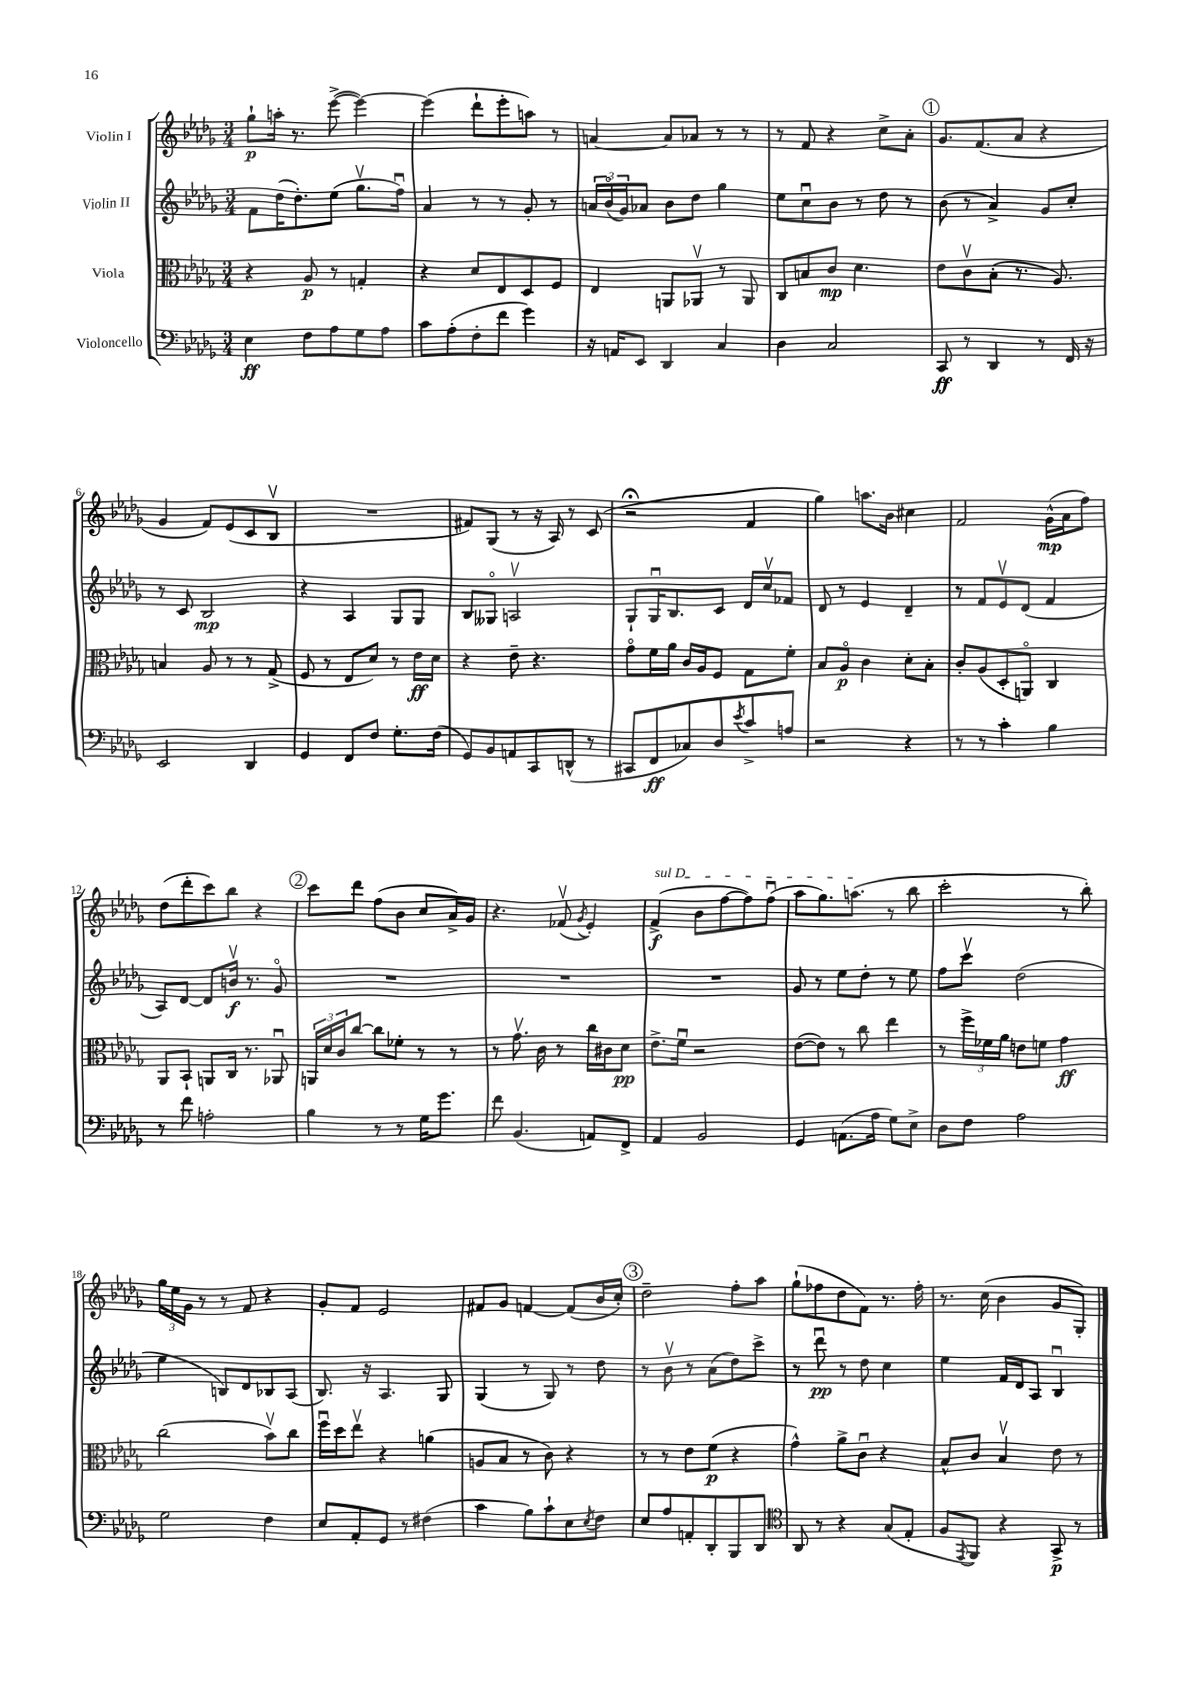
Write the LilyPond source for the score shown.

<<
\new StaffGroup <<
\new Staff = "s0" \with { instrumentName = "Violin I" } {
    \clef treble \key des \major \numericTimeSignature \time 3/4
    ges''8-!\p a''16-. r8. ees'''8~->( ees'''4~) |
    ees'''4( des'''8-! ees'''8-. a''8) r8 |
    a'4~ a'8 aes'8 r8 r8 |
    r8 f'8 r4 c''8-> aes'8-. |
    \mark \markup { \circle "1" } ges'8. f'8.( aes'8 r4 |
    ges'4 f'8) ees'8( c'8 bes8\upbow |
    R2. |
    fis'8) ges8( r8 r16 aes16) r8 c'8( |
    r2\fermata f'4 |
    ges''4) a''8. bes'16 cis''4 |
    f'2 ges'16-^\mp( aes'16 f''8) |
    des''8( des'''8-. c'''8) bes''8 r4 |
    \mark \markup { \circle "2" } c'''8 des'''8 f''8( bes'8 c''8 aes'16->) ges'16 |
    r4. fes'8\upbow( \acciaccatura { ges'8 } ees'4-.) |
    \once \override TextSpanner.bound-details.left.text = \markup { \italic "sul D" } f'4->\f\startTextSpan( bes'8 f''8~ f''8) f''8\downbow( |
    aes''8 ges''8.) a''8.\stopTextSpan( r8 bes''8 |
    c'''2-. r8 bes''8-.) |
    \tuplet 3/2 { ges''16 ees''16 ges'16 } r8 r8 f'8 r4 |
    ges'8-. f'8 ees'2 |
    fis'8 ges'8 f'4~ f'8( bes'16 c''16-.) |
    \mark \markup { \circle "3" } des''2-- f''8-. aes''8 |
    ges''8-!( fes''8 des''8 f'8) r8. fes''16-. |
    r8. c''16( bes'4 ges'8 ges8-.) \bar "|." |
}
\new Staff = "s1" \with { instrumentName = "Violin II" } {
    \clef treble \key des \major \numericTimeSignature \time 3/4
    f'8 des''16( des''8.-.) ees''8( ges''8.\upbow f''16\downbow) |
    aes'4 r8 r8 ges'8-. r8 |
    \tuplet 3/2 { a'16 bes'16\flageolet( ges'16) } aes'8 bes'8 des''8 ges''4 |
    ees''8 c''8\downbow bes'8 r8 des''8 r8 |
    \mark \markup { \circle "1" } bes'8( r8 aes'4->) ges'8 c''8-. |
    r8 c'8 bes2\mp |
    r4 aes4 ges8 ges8 |
    bes8 geses8\flageolet a2\upbow |
    ges8-! ges16\downbow bes8. c'8 des'16 c''16\upbow fes'8 |
    des'8 r8 ees'4 des'4-- |
    r8 f'8 ees'8\upbow des'8( f'4 |
    aes8) des'8~ des'8 b'16\upbow\f r8. ges'8\flageolet |
    \mark \markup { \circle "2" } R2. |
    R2. |
    R2. |
    ges'8 r8 ees''8 des''8-. r8 ees''8 |
    f''8 c'''8\upbow des''2( |
    ees''4 b8) des'8 bes8 aes8( |
    bes8.) r16 aes4. ges8 |
    ges4( r8 ges8) r8 des''8 |
    \mark \markup { \circle "3" } r8 bes'8\upbow r8 aes'8( des''8) c'''8-> |
    r8 des'''8\downbow\pp r8 des''8 c''4 |
    ees''4 f'16 des'16 aes8 bes4\downbow \bar "|." |
}
\new Staff = "s2" \with { instrumentName = "Viola" } {
    \clef alto \key des \major \numericTimeSignature \time 3/4
    r4 aes8\p r8 g4-. |
    r4 des'8 ees8 des8 f8 |
    ees4 a,8 aes,8\upbow r8 aes,8 |
    c8 b8 c'8\mp des'4. |
    \mark \markup { \circle "1" } ees'8 c'8\upbow bes8-.( r8. aes8.) |
    b4 aes8 r8 r8 ges8->( |
    f8 r8 ees8 des'8) r8 ees'16\ff des'16 |
    r4 ees'8-- r4. |
    ges'8\flageolet f'16 aes'16 c'16 aes16 f8 ges8 f'8-. |
    bes8 aes8\flageolet\p c'4 des'8-. bes8-. |
    c'8-. aes8( des8-. a,8\flageolet) c4 |
    aes,8 bes,8-! a,8 c16 r8. aes,8\downbow |
    \mark \markup { \circle "2" } \tuplet 3/2 { a,16 des'16 c'16 } c''8~ c''8 fes'8-. r8 r8 |
    r8 ges'8.\upbow c'16 r8 c''16 cis'16 des'8\pp |
    ees'8.-> f'16\downbow r2 |
    ees'8~( ees'8) r8 c''8 ees''4 |
    r8 \tuplet 3/2 { f''16-> fes'16 aes'16 } e'8 f'8 ges'4\ff |
    c''2( bes'8\upbow) c''8 |
    f''16\downbow des''16 ees''8\upbow r4 a'4( |
    a8 bes8 r8 c'8) r4 |
    \mark \markup { \circle "3" } r8 r8 ees'8 f'8\p( r4 |
    ges'4-^) aes'8-> c'8\downbow r4 |
    bes8-^ c'8 bes4\upbow ees'8 r8 \bar "|." |
}
\new Staff = "s3" \with { instrumentName = "Violoncello" } {
    \clef bass \key des \major \numericTimeSignature \time 3/4
    ees4\ff f8 aes8 ges8 aes8 |
    c'8 aes8-.( f8-. f'8 ges'4) |
    r16 a,16 ees,8 des,4 c4 |
    des4 c2 |
    \mark \markup { \circle "1" } c,8\ff r8 des,4 r8 f,16 r16 |
    ees,2 des,4 |
    ges,4 f,8 f8 ges8.-. f16( |
    ges,8) bes,8 a,8 c,8 d,8-^( r8 |
    cis,8 f,8\ff ces8) des8 \acciaccatura { ees'8 } c'8-> a8 |
    r2 r4 |
    r8 r8 c'4-. bes4 |
    r8 f'8 a2-. |
    \mark \markup { \circle "2" } bes4 r8 r8 ges16 ges'8. |
    f'8 bes,4.( a,8) f,8-> |
    aes,4 bes,2 |
    ges,4 a,8.( aes16 ges8) ees8-> |
    des8 f8 aes2 |
    ges2 f4 |
    ees8 aes,8-. ges,8 r8 fis4( |
    c'4 bes8) c'8-! ees8 \acciaccatura { ees8 } f8 |
    \mark \markup { \circle "3" } ees8 aes8 a,8-. des,8-. bes,,8 des,8 |
    \clef tenor aes,8 r8 r4 ges8( ees8-. |
    f8 \acciaccatura { ees,8 } f,8) r4 ges,8->\p r8 \bar "|." |
}
>>
>>
